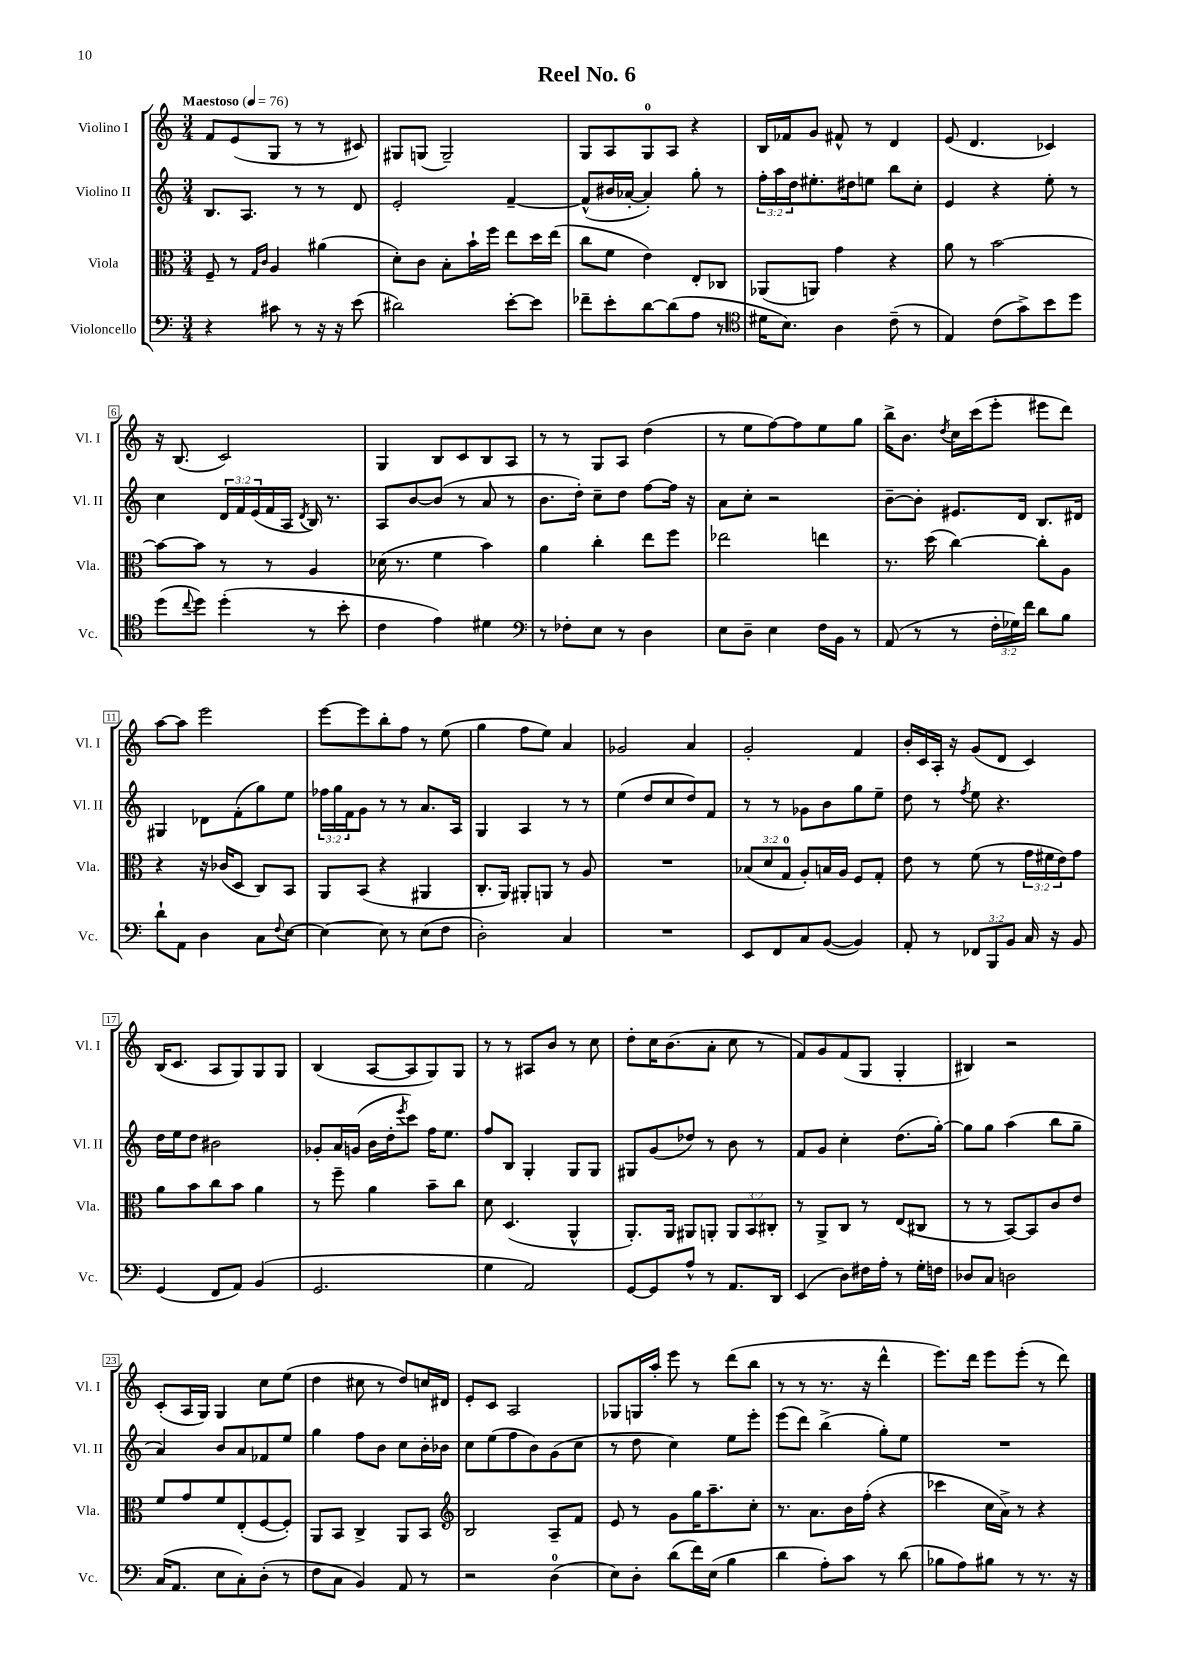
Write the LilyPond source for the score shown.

\header { title = "Reel No. 6" }
<<
\new StaffGroup <<
\new Staff = "s0" \with { instrumentName = "Violino I" shortInstrumentName = "Vl. I" } {
    \clef treble \key c \major \numericTimeSignature \time 3/4 \tempo "Maestoso" 4 = 76
    f'8 e'8( g8 r8 r8 cis'8) |
    gis8 g8( g2--) |
    g8 a8 g8-0 a8 r4 |
    b16 fes'16 g'8 fis'8-^ r8 d'4 |
    e'8( d'4. ces'4) |
    r16 b8.( c'2) |
    g4 b8 c'8 b8 a8 |
    r8 r8 g8 a8 d''4( |
    r8 e''8 f''8~) f''8 e''8 g''8 |
    b''16-> b'8. \acciaccatura { d''8 } c''16 c'''16( e'''8-. eis'''8 d'''8) |
    a''8~ a''8 e'''2 |
    e'''8~ e'''8 b''8-. f''8 r8 e''8( |
    g''4 f''8 e''8) a'4 |
    ges'2 a'4 |
    g'2-. f'4 |
    b'16-. c'16 a16-. r16 g'8( d'8 c'4) |
    b16( c'8. a8 g8) g8 g8 |
    b4( a8~ a8 g8) g8 |
    r8 r8 ais8 b'8 r8 c''8 |
    d''8-. c''16 b'8.( a'8-. c''8 r8 |
    f'8) g'8 f'8( g8 g4-. |
    bis4) r2 |
    c'8-.( a16 g16) g4 c''8 e''8( |
    d''4 cis''8 r8 d''8) c''16 dis'16 |
    e'8-. c'8 a2 |
    ges8 g16 a''16-. e'''8 r8 d'''8( b''8 |
    r8 r8 r8. r16 d'''4-^ |
    e'''8.) d'''16 e'''8 e'''8-.( r8 d'''8) \bar "|." |
}
\new Staff = "s1" \with { instrumentName = "Violino II" shortInstrumentName = "Vl. II" } {
    \clef treble \key c \major \numericTimeSignature \time 3/4 \override Staff.TupletNumber.text = #tuplet-number::calc-fraction-text
    b8. a8. r8 r8 d'8 |
    e'2-. f'4~-- |
    f'8-^( bis'16 aes'16~-. aes'4-.) g''8-. r8 |
    \tuplet 3/2 { f''16-. a''16 d''16 } eis''8.-. dis''16 e''8 b''8 c''8-. |
    e'4 r4 e''8-. r8 |
    c''4 \tuplet 3/2 { d'16 f'16 e'16( } f'16 a16 \acciaccatura { d'8 } b16) r8. |
    a8 b'8~ b'8( r8 a'8 r8 |
    b'8. d''16-.) c''8-- d''8 f''8~ f''16 r16 |
    a'8 c''8-. r2 |
    b'8~-- b'8-. eis'8. d'16 b8. dis'16 |
    gis4 des'8 f'8-.( g''8) e''8 |
    \tuplet 3/2 { fes''16 g''16 f'16 } g'8 r8 r8 a'8. a16 |
    g4 a4 r8 r8 |
    e''4( d''8 c''8 d''8) f'8 |
    r8 r8 ges'8 b'8 g''8 e''8-- |
    d''8 r8 \acciaccatura { f''8 } e''8 r4. |
    d''16 e''16 d''8 bis'2 |
    ges'8-. a'16 g'16( b'16 d''16-. \acciaccatura { e'''8 } c'''8) f''16 e''8. |
    f''8 b8 g4-. g8 g8 |
    gis8 g'8( des''8) r8 b'8 r8 |
    f'8 g'8 c''4-. d''8.( g''16~-.) |
    g''8 g''8 a''4( b''8 g''8-- |
    a'4) b'8 a'8 fes'8 e''8 |
    g''4 f''8 b'8 c''8 b'16-. bes'16 |
    c''8 e''8( f''8 b'8) g'8( c''8 |
    r8 d''8 c''4) e''8 e'''8-. |
    e'''8( d'''8) b''4->( g''8-.) e''8 |
    R2. \bar "|." |
}
\new Staff = "s2" \with { instrumentName = "Viola" shortInstrumentName = "Vla." } {
    \clef alto \key c \major \numericTimeSignature \time 3/4 \override Staff.TupletNumber.text = #tuplet-number::calc-fraction-text
    f8-- r8 \grace { g16 c'16 } a4 ais'4( |
    d'8-.) c'8 b8-. b'16-! f''16 e''8 d''16 e''16( |
    c''8 f'8 e'4) e8-. ces8 |
    aes,8( a,8) g'4 r4 |
    a'8 r8 b'2~ |
    b'8~ b'8 r8 r8 a4 |
    des'16( r8. f'4 b'4) |
    a'4 c''4-. e''8 f''8 |
    ees''2 e''4 |
    r8. d''16( c''4~) c''8-. a8 |
    r4 r16 ces'16( d8 c8) b,8 |
    a,8 b,8( r4 ais,4 |
    c8.-. a,16) ais,8-. a,8 r8 a8 |
    R2. |
    \tuplet 3/2 { bes8( d'8 g8-0 } a8-.) b16 a16 f8 g8-. |
    e'8 r8 f'8( r8 \tuplet 3/2 { g'16 fis'16 e'16) } g'8 |
    a'8 b'8 c''8 b'8 a'4 |
    r8 f''8-- a'4 b'8-- c''8 |
    d'8 d4.( a,4-^ |
    a,8.-.) a,16 ais,8 a,8-. \tuplet 3/2 { a,8 b,8 cis8-. } |
    r8 a,8-> c8 r8 e8( cis8 |
    r8 r8 b,8~) b,8 c'8 e'8 |
    f'8 g'8 f'8 e8-.( f8~ f8-.) |
    a,8 b,8 c4-> a,8 b,8 |
    \clef treble b2 a8-- f'8 |
    e'8 r8 g'8 g''16 a''8.-- c''8-. |
    r8. a'8. b'16 f''16-.( r4 |
    ces'''4 c''16 a'16->) r8 r4 \bar "|." |
}
\new Staff = "s3" \with { instrumentName = "Violoncello" shortInstrumentName = "Vc." } {
    \clef bass \key c \major \numericTimeSignature \time 3/4 \override Staff.TupletNumber.text = #tuplet-number::calc-fraction-text
    r4 cis'8 r8 r16 r16 e'8( |
    dis'2) e'8~-. e'8 |
    fes'8-- e'8-. d'8~ d'8( a8 r8 |
    \clef tenor dis'16 b8.) a4 c'8--( r8 |
    e4) c'8( g'8->) b'8 d''8 |
    d''8( \appoggiatura { c''8 } d''8) d''4-.( r8 b'8-. |
    c'4 e'4) dis'4 |
    \clef bass r8 fes8-. e8 r8 d4 |
    e8 d8-- e4 f16 b,16 r8 |
    a,8( r8 r8 \tuplet 3/2 { f16-. ges16) f'16 } d'8 b8 |
    d'8-! a,8 d4 c8 \appoggiatura { f8 } e8~ |
    e4~ e8 r8 e8( f8 |
    d2-.) c4 |
    R2. |
    e,8 f,8 c8 b,8~( b,4) |
    a,8-. r8 \tuplet 3/2 { fes,8 b,,8 b,8 } c16 r16 b,8 |
    g,4( f,8 a,8) b,4( |
    g,2. |
    g4 a,2) |
    g,8~ g,8 a8-^ r8 a,8. d,16 |
    e,4( d8) fis16 a16-. r8 g16-. f16 |
    des8 c8 d2 |
    c16( a,8. e8 c8-.) d8-.( r8 |
    f8 c8 b,4) a,8 r8 |
    r2 d4-0( |
    e8) d8-. d'8( f'16) e16( b4 |
    d'4 a8-.) c'8 r8 d'8( |
    bes8 a8) bis8 r8 r8. r16 \bar "|." |
}
>>
>>
\layout { \context { \Score \override BarNumber.stencil = #(make-stencil-boxer 0.1 0.3 ly:text-interface::print) } }
